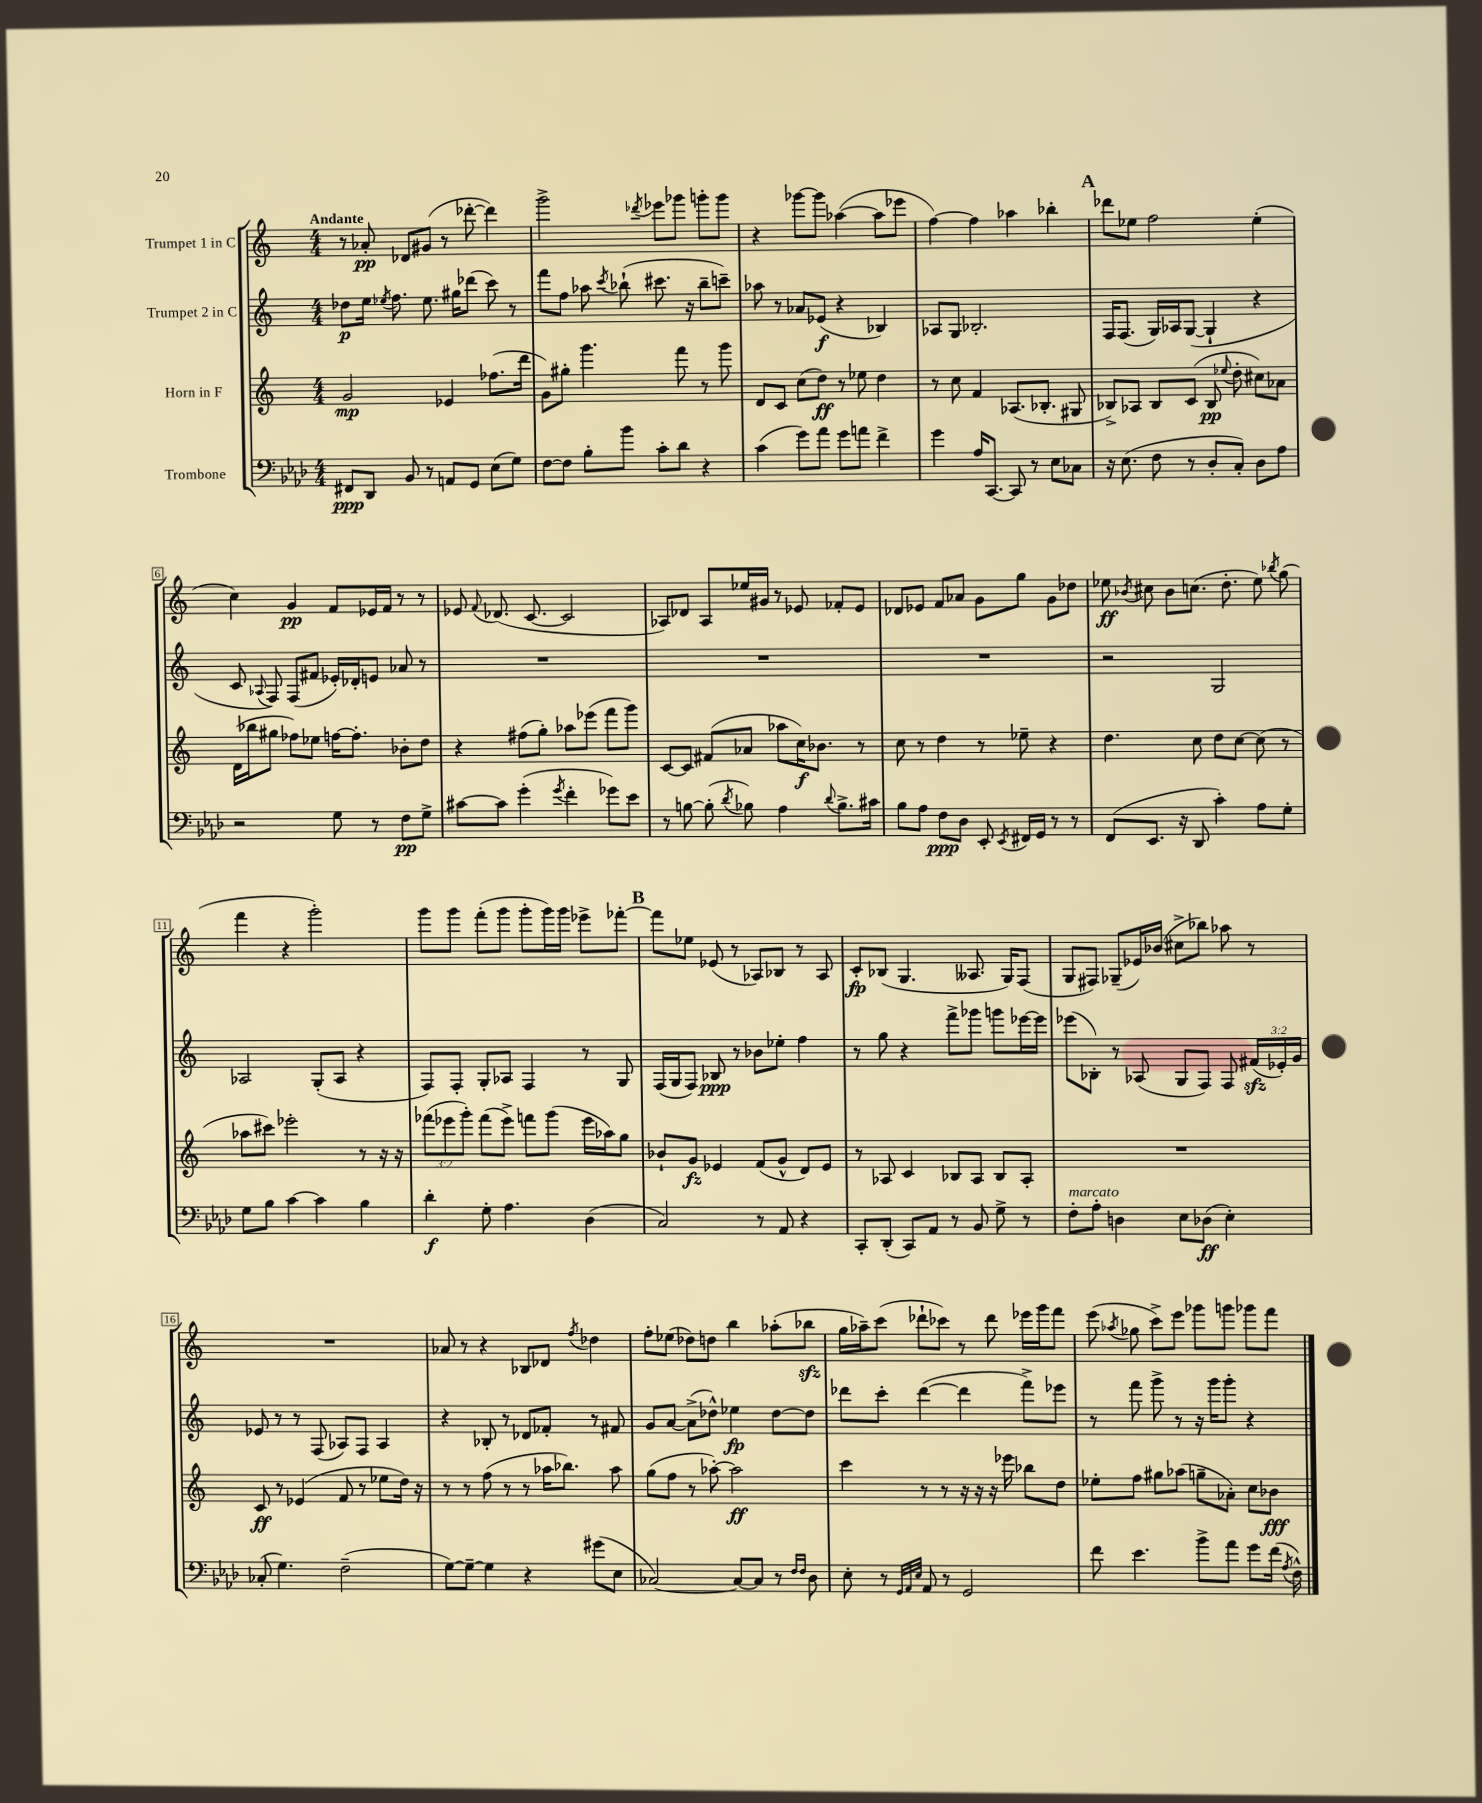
<<
\new StaffGroup <<
\new Staff = "s0" \with { instrumentName = "Trumpet 1 in C" } {
    \clef treble \key c \major \numericTimeSignature \time 4/4 \tempo "Andante"
    \autoBeamOff r8 aes'8-.\pp des'8[ gis'8]( r8 des'''8~-. des'''4) |
    g'''2-> \acciaccatura { des'''8 } ees'''8[ ges'''8] g'''8[-. g'''8] |
    r4 ges'''8[~ ges'''8] aes''4~( aes''8[ ees'''8] |
    f''4~) f''4 aes''4 bes''4-. |
    \mark \markup { \bold "A" } des'''8[ ees''8] f''2 ees''4-.( |
    c''4) g'4\pp f'8[ ees'16 f'16] r8 r8 |
    ees'8 \appoggiatura { f'8 } des'8.( c'8.~ c'2 |
    aes8[) des'8] aes8[ ees''16 gis'16] r8 ees'8 fes'8[-. ees'8] |
    des'8[ ees'8] f'8[ aes'8] g'8[ g''8] g'8[ des''8] |
    ees''8\ff \acciaccatura { bes'8 } cis''8 bes'8[ c''8.]( d''8.-. ees''8) \acciaccatura { bes''8 } g''8( |
    f'''4 r4 g'''2-.) |
    g'''8[ g'''8] f'''8[-.( g'''8] g'''8[-. g'''16) g'''16] ees'''8[-> fes'''8]~-. |
    \mark \markup { \bold "B" } fes'''8[ ees''8] ees'8( r8 aes8[) bes8] r8 aes8 |
    c'8[-.\fp bes8]( g4. aeses8. g16[) f8]( |
    g8[ fis8]) ges8[--( ees'16) bes'16]( cis''8[-> bes''8]) aes''8 r8 |
    R1 |
    aes'8 r8 r4 bes8[ des'8] \acciaccatura { f''8 } des''4 |
    f''8[-. ees''8]( des''8[) d''8] b''4 aes''8[-.( bes''8]\sfz |
    g''16[ aes''16--) c'''8]( des'''8[-! ces'''8]) r8 des'''8 ees'''16[ g'''16 f'''8] |
    e'''8( \acciaccatura { aes''8 } ges''8 c'''8[->) e'''8] ges'''8[ g'''8] ges'''8[ f'''8] \bar "|." |
}
\new Staff = "s1" \with { instrumentName = "Trumpet 2 in C" } {
    \clef treble \key c \major \numericTimeSignature \time 4/4 \override Staff.TupletNumber.text = #tuplet-number::calc-fraction-text
    \autoBeamOff des''8[\p e''16] \acciaccatura { ees''8 } f''8. ees''8. gis''16[ des'''8]( c'''8) r8 |
    f'''8[ f''8] aes''8 \acciaccatura { c'''8 } bes''8-!( cis'''8. r16 bes''8[-- c'''8]--) |
    aes''8 r8 aes'8[ ees'8]\f( r4 bes4) |
    aes8[ g8] bes2.-. |
    \mark \markup { \bold "A" } f16[ f8.]( g16[) aes16 g8]~( g4-! r4 |
    c'8 \appoggiatura { aes8 } f8) f8[( fis'8] ees'16[-.) des'16-. e'8] aes'8 r8 |
    R1 |
    R1 |
    R1 |
    r2 g2 |
    aes2 g8[-.( aes8] r4 |
    f8[) f8]-. g8[-. aes8] f4 r8 g8 |
    \mark \markup { \bold "B" } f16[( g16 f8]) bes8\ppp r8 bes'8[ ees''8]-. f''4 |
    r8 g''8 r4 f'''8[-> ges'''8] g'''8[ ees'''16~ ees'''16] |
    ees'''8[( bes8]-.) r8 aes8( g8[ f8]) f8 \tuplet 3/2 { fis'16[\sfz( ees'16-.) g'16] } |
    ees'8 r8 r8 f8( aes8[) f8] aes4 |
    r4 bes8-. r8 des'8[ fes'8]-. r8 fis'8 |
    g'8[ a'8]~ a'8[->( des''8]-^) ees''4\fp des''8[~ des''8] |
    des'''8[ c'''8]-. des'''4~( des'''4 f'''8[->) ees'''8] |
    r8 f'''8 g'''8-> r8 r16 g'''16[ g'''8]-. r4 \bar "|." |
}
\new Staff = "s2" \with { instrumentName = "Horn in F" } {
    \clef treble \key c \major \numericTimeSignature \time 4/4 \override Staff.TupletNumber.text = #tuplet-number::calc-fraction-text
    \autoBeamOff g'2\mp ees'4 fes''8.[( d'''16] |
    g'8[) gis''8]-. g'''4. f'''8 r8 g'''8 |
    d'8[ c'8] c''8[( d''8]\ff) r8 ees''8 d''4 |
    r8 c''8 f'4 aes8.[( bes8.]-. gis8 |
    \mark \markup { \bold "A" } bes8[->) aes8] bes8[ c'8]( bes8\pp \appoggiatura { ees''8 } d''8-. cis''8[) aes'8] |
    d'16[( bes''16 gis''8] fes''8[) ees''8] f''16[~ f''8.]-. bes'8[-. d''8] |
    r4 fis''8[( g''8]-.) aes''8[ ees'''8]( f'''8[ g'''8]) |
    c'8[~ c'8] fis'8[( aes'8] aes''8[ c''16\f) bes'8.] r8 |
    c''8 r8 d''4 r8 ees''8-- r4 |
    d''4. c''8 d''8[ c''8]~ c''8( r8 |
    aes''8[ cis'''8]) ees'''2-. r8 r16 r16 |
    \tuplet 3/2 { fes'''8[( ees'''8 g'''8]-.) } fes'''8[( ees'''8]->) f'''8[ g'''8]( ees'''16[ aes''16) g''8] |
    \mark \markup { \bold "B" } bes'8[-! g'8]\fz ees'4 f'8[( g'8]-^ d'8[) ees'8] |
    r8 aes8 c'4 bes8[ aes8] bes8[ aes8]-. |
    R1 |
    c'8\ff r8 ees'4( f'8 r8 ees''8[ d''16]) r16 |
    r8 r8 f''8( r8 r8 aes''16[ bes''8.]) aes''8 |
    g''8[( f''8] r8 aes''8~-.) aes''2\ff |
    c'''4 r8 r8 r16 r16 r16 ees'''16 bes''8[ d''8] |
    ees''8[-. f''8] gis''8[ aes''8]( g''8[-- aes'8]-.) c''8[ bes'8]\fff \bar "|." |
}
\new Staff = "s3" \with { instrumentName = "Trombone" } {
    \clef bass \key aes \major \numericTimeSignature \time 4/4
    \autoBeamOff fis,8[\ppp des,8] bes,8 r8 a,8[ g,8] ees8[( g8]) |
    f8[~ f8] bes8[-. bes'8] c'8[-. des'8] r4 |
    c'4( g'8[) aes'8] g'8[ a'8] f'4-> |
    g'4 aes16[ c,8.]~ c,8 r8 ees8[ ces8] |
    \mark \markup { \bold "A" } r16 ees8.( f8 r8 des8[-. c8]-.) des8[ aes8] |
    r2 g8 r8 f8[\pp g8]-> |
    cis'8[~ cis'8] g'4-.( \acciaccatura { g'8 } f'4-. ges'8[) ees'8] |
    r8 b8~ b8-.( \acciaccatura { des'8 } bes8) aes4 \appoggiatura { des'8 } bes8.[-> cis'16] |
    bes8[ aes8] f8[\ppp des8] ees,8-. \acciaccatura { ees,8 } fis,16[ g,16] r8 r8 |
    f,8[( ees,8.] r16 des,8 c'4-.) aes8[ g8]-. |
    g8[ bes8] c'4~ c'4 bes4 |
    des'4-.\f g8-. aes4. des4( |
    \mark \markup { \bold "B" } c2) r8 aes,8 r4 |
    c,8[-. des,8]-.( c,8[) aes,8] r8 bes,8 g8-> r8 |
    f8[-.^\markup { \italic "marcato" } aes8]-. d4 ees8[ des8]\ff( ees4-.) |
    ces8-.( g4.) f2--( |
    g8[~) g8]~-- g4 r4 gis'8[( ees8] |
    ces2~) ces8[~ ces8] r8 \grace { f16[ f16] } des8 |
    ees8-. r8 \grace { g,32[ aes,32 ees32] } aes,8 r8 g,2 |
    f'8 ees'4. bes'8[-> aes'8] g'8[ f'16]( \acciaccatura { aes8 } f16-^) \bar "|." |
}
>>
>>
\layout { \context { \Score \override BarNumber.stencil = #(make-stencil-boxer 0.1 0.3 ly:text-interface::print) } }
